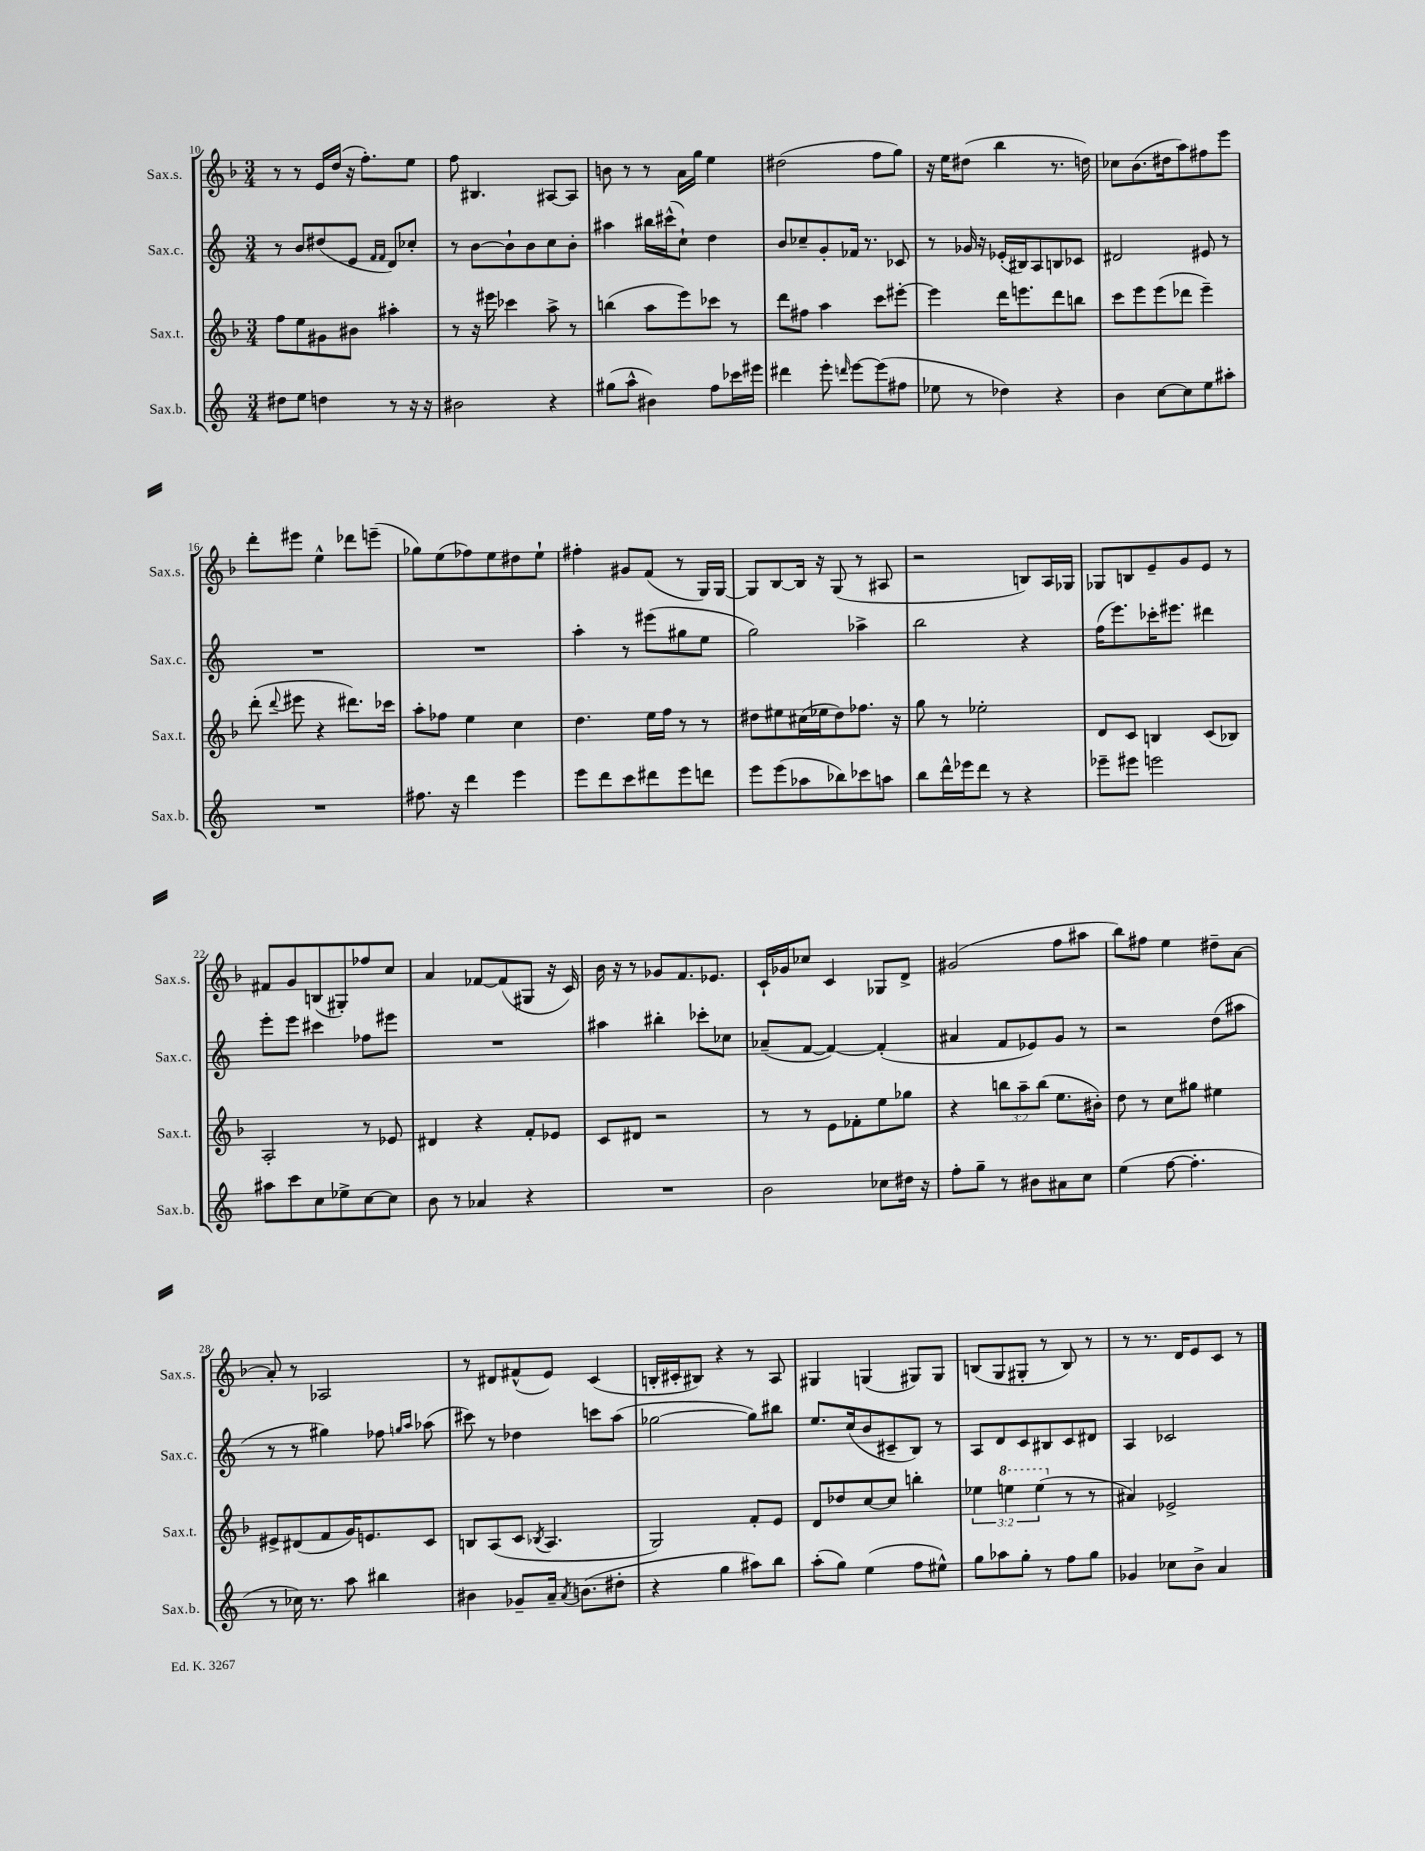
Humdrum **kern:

**kern	**kern	**kern	**kern
*staff4	*staff3	*staff2	*staff1
*clefG2	*clefG2	*clefG2	*clefG2
*k[]	*k[b-]	*k[]	*k[b-]
*M3/4	*M3/4	*M3/4	*M3/4
8dd#\L	8ff\L	8r	8r
8ee\J	8ee\	8b/L	8r
4dd\	8g#\	(8dd#/	16e/LL
.	.	.	(16dd/JJ
.	8b#\J	8e/J	16r
.	.	.	8.ff'\L)
.	.	16qqf/LL	.
.	.	16qqf/JJ	.
8r	4aa#'\	8d/L)	.
16r	.	8cc-'/J	8ee\J
16r	.	.	.
=	=	=	=
2b#\	8r	8r	8ff\
.	16r	[8b\L	4.B#/
.	16eee#\	.	.
.	4ccc-\	8b`\]	.
.	.	8b\	.
4r	8aa^\	8cc\	[8A#/L
.	8r	8b'\J	8A#/]J
=	=	=	=
(8gg#\L	(4bb\	4aa#\	8b\
8aa^^\J	.	.	8r
4b#\)	8aa\L	16bb#\LL	8r
.	.	(16ccc#^^\J	.
.	8eee\)	8cc`\J)	16a\LL
.	.	.	16gg\JJ
8ff\L	8ccc-\J	4dd\	4ee\
16ccc-\L	8r	.	.
16eee#\JJ	.	.	.
=	=	=	=
4ddd#\	8ddd\L	8b/L	(2dd#\
.	8ff#\J	8cc-~/	.
8eee'\	4aa\	8g'/	.
16qqddd/	.	.	.
[8eee\L	.	16f-/Jk	.
.	.	8.r	.
(8eee\]	8ccc\L	.	8ff\L
8ff#\J	[8eee#'\J	8c-/	8gg\J)
=	=	=	=
8ee-\	4eee#\]	8r	16r
.	.	.	16ee\LK
8r	.	16g-/	(8dd#\J
.	.	16r	.
4dd-\)	16ddd\LK	(16e-'/LL	4bb-\
.	8.eee\	16B#/J)	.
.	.	8A/	.
4r	8ddd\	8B/	8.r
.	8bb\J	8c-/J	.
.	.	.	16dd\)
=	=	=	=
4b\	8ccc\L	2d#/	8cc-\L
.	8eee\	.	(8.b-\
[8cc\L	(8eee\	.	.
.	.	.	16dd#\k
8cc\]	8ddd-\J	.	8aa\)
8ee\	4eee~\)	8e#/	8ff#\
8aa#'\J	.	8r	8eee\J
=	=	=	=
2.r	(8ddd'\	2.r	8ddd'\L
.	8qqddd/	.	.
.	8eee#\	.	8eee#\J
.	4r	.	4ee^^\
.	8.ddd#\L)	.	8ddd-\L
.	.	.	(8eee~\J
.	16ccc-\Jk	.	.
=	=	=	=
8.ff#\	8aa'\L	2.r	8gg-\L)
.	8ff-\J	.	(8ee\
16r	.	.	.
4ddd\	4ee\	.	8ff-\)
.	.	.	8ee\
4eee\	4cc\	.	8dd#\
.	.	.	8ee`\J
=	=	=	=
8eee\L	4.dd\	4aa'\	4ff#'\
8ddd\	.	.	.
8ccc\	.	8r	8g#/L
8ddd#\	16ee\LL	(8eee#\L	(8f/J
.	16ff\JJ	.	.
8eee\	8r	8gg#\	8r
8ddd\J	8r	8ee\J	16G/LL)
.	.	.	[16G/JJ
=	=	=	=
8eee\L	8dd#\L	2gg\)	8G/]L
(8eee\	8ee#\	.	[8B-/
8aa-\	(16cc#\L	.	16B-/]Jk
.	16ee-\J	.	16r
8bb-\)	8dd#\)	.	(8G/
8ccc-\	8.ff-\J	4aa-^\	8r
8aa\J	.	.	8A#/
.	16r	.	.
=	=	=	=
8bb\L	8gg\	2bb\	2r
16ddd^^\L	8r	.	.
16eee-\J	.	.	.
8ddd\J	2ee-'\	.	.
8r	.	.	.
4r	.	4r	8B/L)
.	.	.	16A/L
.	.	.	16G-/JJ
=	=	=	=
8eee-~\L	8d/L	(16ff\LK	8G-/L
.	.	8.eee\)	.
8eee#\J	8c/J	.	8B/
2eee\	4B/	16ccc-'\K	8e~/
.	.	8.eee#\J	.
.	.	.	8g/
.	(8c/L	4ddd#\	8e/J
.	8B-/J)	.	8r
=	=	=	=
8aa#\L	2A'/	8eee'\L	8f#/L
8ccc\	.	8eee\J	8g/
8cc\	.	4ccc#\	(8B/
8ee-^\	.	.	8G#'/)
[8cc\	8r	8ff-\L	8ff-/
8cc\]J	8e-/	8eee#\J	8cc/J
=	=	=	=
8b\	4d#/	2.r	4a/
8r	.	.	.
4a-/	4r	.	[8f-/L
.	.	.	(8f-/]
4r	8f'/L	.	8G#/J
.	8e-/J	.	16r
.	.	.	16c/)
=	=	=	=
2.r	8c/L	4aa#\	16b-\
.	.	.	16r
.	8d#/J	.	8r
.	2r	4bb#'\	8g-/L
.	.	.	8.f/
.	.	8ccc-'\L	.
.	.	.	8.e-/J
.	.	8cc-\J	.
=	=	=	=
2b\	8r	(8a-~/L	16c`/LL
.	.	.	16g-/J
.	8r	[8f/J	8cc-/J
.	8e\L	4f/_)	4c/
.	8f-'\	.	.
8cc-\L	8ee\	(4f'/]	8G-/L
16dd#\Jk	8gg-\J	.	8d^/J
16r	.	.	.
=	=	=	=
8ff'\L	4r	4a#/	(2g#/
8gg~\J	.	.	.
8r	12bb\L	8f/L	.
.	12aa~\	.	.
8b#\L	.	8e-/)	.
.	(12bb\J	.	.
8a#\	8.ee\L	8g/J	8ff\L
8cc\J	.	8r	8aa#\J
.	16b#'\Jk)	.	.
=	=	=	=
(4ee\	8dd\	2r	8bb-\L)
.	8r	.	8ff#\J
[8ff\	8cc\L	.	4ee\
4.ff'\]	8gg#\J	.	.
.	4ee#\	(8dd\L	8dd#~\L
.	.	8aa#\J	[8a\J
=	=	=	=
8r	8e#^/L	8r	8a'/]
16cc-\)	(8d#/	8r	8r
8.r	.	.	.
.	8f/	4gg#\)	2A-/
8aa\	16g/K)	.	.
.	8.e/	.	.
4bb#\	.	8ff-\	.
.	.	16qqgg/LL	.
.	.	16qqaa/JJ	.
.	8c/J	(8aa-\	.
=	=	=	=
4b#\	8B/L	8ccc#\)	8r
.	(8A/	8r	8d#/L
8g-~/L	8c/J	4dd-\	(8f#^^/
.	8qB-/	.	.
16a~/Jk	4.A/	.	8e/J)
8qa/	.	.	.
(8.b\L	.	.	.
.	.	8ccc\L	(4c/
8dd#'\J	.	(8aa\J	.
=	=	=	=
4r	2G/)	[2gg-\	16B'/LL
.	.	.	16c#'/J
.	.	.	8B#/J)
4gg\	.	.	4r
8aa#\L)	8f'/L	8gg-\]L)	8r
8bb\J	8e/J	8bb#\J	8A/
=	=	=	=
(8aa'\L	8d/L	8.ee/L	4G#/
8gg\J)	8dd-/	.	.
.	.	(16cc/k	.
(4ee\	[8cc/	8b/	(4G/
.	8cc/]J	8c#~/	.
8ff\L	4bb'\	8B/J)	8G#/L)
8ee#^^\J)	.	8r	8G#/J
=	=	=	=
8gg\L	6ee-\	8A/L	(8B/L
8aa-\	.	8d/	8G/
.	6eee\	.	.
8gg'\J	.	8c/	8G#'/J
.	(6eee\	.	.
8r	.	8B#/	8r
8ff\L	8r	8c/	8B/)
8gg\J	8r	8d#/J	8r
=	=	=	=
4g-/	4a#/)	4A/	8r
.	.	.	8.r
8cc-\L	2e-^/	2c-/	.
.	.	.	16d/LK
8b^\J	.	.	8e/
4a/	.	.	8c/J
.	.	.	8r
==	==	==	==
*-	*-	*-	*-
